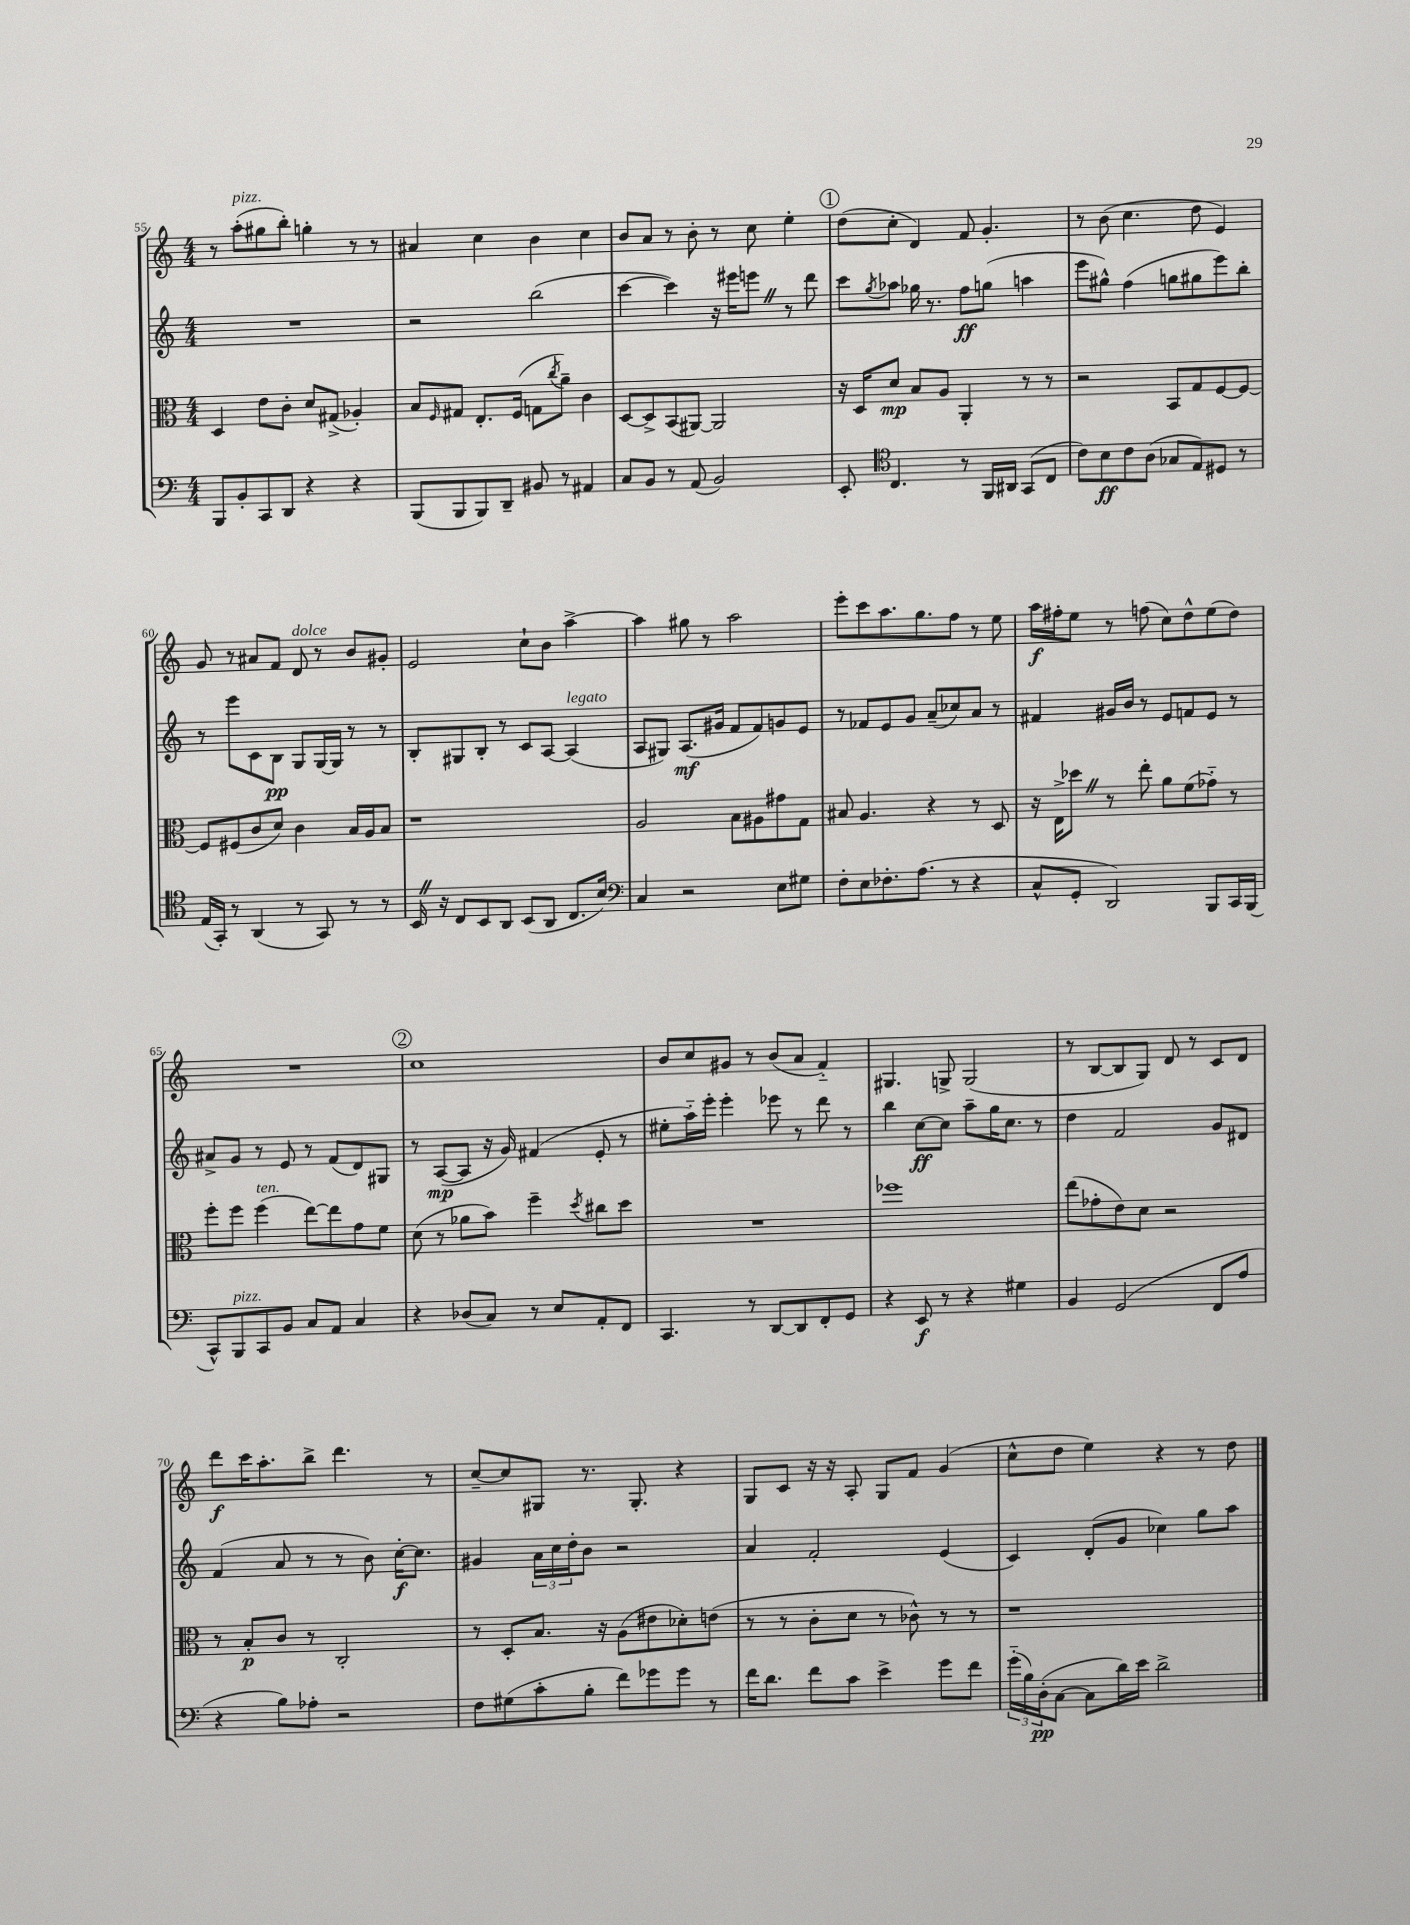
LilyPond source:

<<
\new StaffGroup <<
\new Staff = "s0" {
    \clef treble \key c \major \numericTimeSignature \time 4/4
    r8 a''8-.^\markup { \italic "pizz." }( gis''8 b''8-.) g''4-. r8 r8 |
    ais'4 c''4 b'4 c''4 |
    b'8 a'8 r8 b'8-. r8 c''8 e''4-. |
    \mark \markup { \circle "1" } d''8( c''8-. d'4) f'8 g'4.-. |
    r8 b'8( c''4. d''8 e'4) |
    g'8 r8 ais'8 f'8 d'8^\markup { \italic "dolce" } r8 b'8 gis'8-. |
    e'2 c''8-! b'8 a''4~-> |
    a''4 gis''8 r8 a''2 |
    e'''8-. c'''8 a''8. g''8. f''8 r8 e''8 |
    a''16\f fis''16-. e''8 r8 f''8( c''8) d''8-^ e''8( d''8) |
    R1 |
    \mark \markup { \circle "2" } c''1 |
    b'8 c''8 gis'8 r8 b'8( a'8 f'4-_) |
    gis4. g8-> g2( |
    r8 b8~ b8 g8) d'8 r8 c'8 d'8 |
    d'''8\f c'''16 a''8.-. b''8-> d'''4. r8 |
    c''8~-- c''8 gis8 r8. gis8.-. r4 |
    g8 c'8 r16 r16 a8-. g8 f'8 g'4( |
    c''8-^ d''8 e''4) r4 r8 d''8 \bar "|." |
}
\new Staff = "s1" {
    \clef treble \key c \major \numericTimeSignature \time 4/4
    R1 |
    r2 b''2( |
    c'''4~ c'''4) r16 eis'''16 e'''8 \once \override BreathingSign.text = \markup { \musicglyph "scripts.caesura.straight" } \breathe r8 d'''8 |
    \mark \markup { \circle "1" } c'''8 \acciaccatura { g''8 } aes''8 ges''16 r8. f''8\ff g''8( a''4 |
    e'''8 gis''8-^) f''4( g''8 gis''8 e'''8) b''8-. |
    r8 e'''8 c'8 b8\pp g8 g16~ g16 r8 r8 |
    b8-. gis8 b8-. r8 c'8 a8~ a4^\markup { \italic "legato" }( |
    a8 gis8) a8.\mf( gis'16 f'8 f'8) g'8 e'8 |
    r8 fes'8 e'8 g'8 a'8--( ces''8) a'8 r8 |
    fis'4 gis'16 b'16 r8 e'8 f'8 e'8 r8 |
    ais'8-> g'8 r8 e'8 r8 f'8( d'8) gis8 |
    \mark \markup { \circle "2" } r8 a8~\mp( a8 r16 g'16) fis'4( e'8-. r8 |
    eis''8-. a''16-_) e'''16-. e'''4-. ees'''8 r8 d'''8 r8 |
    b''4 c''8~\ff c''8 a''8-- g''16 c''8. r8 |
    d''4 f'2 g'8 dis'8 |
    f'4( a'8 r8 r8 b'8) c''16~-.\f c''8. |
    gis'4 \tuplet 3/2 { a'16 c''16 d''16-. } b'8 r2 |
    a'4 f'2-. e'4( |
    c'4) d'8-.( g'8 ces''4) g''8 a''8 \bar "|." |
}
\new Staff = "s2" {
    \clef alto \key c \major \numericTimeSignature \time 4/4
    d4 e'8 c'8-. d'8 gis8->( aes4-.) |
    b8 \grace { f16 } gis8 e8.-. f16( g8 \acciaccatura { c''8 } a'8--) c'4 |
    d8~ d8-> b,8( ais,8~) ais,2 |
    \mark \markup { \circle "1" } r16 d16 d'8\mp b8 a8 a,4-. r8 r8 |
    r2 b,8 g8 f8~ f8~ |
    f8 fis8( c'8 d'8) c'4 b16 a16 b8 |
    r1 |
    a2 b8 ais8 gis'8 g8 |
    bis8 a4. r4 r8 d8 |
    r16 e16-> des''8 \once \override BreathingSign.text = \markup { \musicglyph "scripts.caesura.straight" } \breathe r8 e''8-. a'8 f'8( ges'8-_) r8 |
    f''8-. f''8 f''4^\markup { \italic "ten." }( e''8~) e''8 g'8 f'8 |
    \mark \markup { \circle "2" } d'8( r8 aes'8 b'8) f''4-- \acciaccatura { d''8 } cis''8 d''8 |
    R1 |
    fes''1 |
    e''8( ges'8-. e'8) d'8 r2 |
    r8 b8-.\p c'8 r8 c2-. |
    r8 d8-. b8. r16 a8( eis'8 des'8-.) e'8( |
    r8 r8 c'8-. d'8 r8 ces'8-^) r8 r8 |
    r1 \bar "|." |
}
\new Staff = "s3" {
    \clef bass \key c \major \numericTimeSignature \time 4/4
    b,,8 b,8-. c,8 d,8 r4 r4 |
    b,,8( b,,8 b,,8) d,8-- bis,8 r8 ais,4 |
    c8 b,8 r8 a,8( b,2) |
    \mark \markup { \circle "1" } e,8-. \clef tenor c4. r8 f,16 ais,16 g,8( c8 |
    c'8) b8\ff c'8 a8( ges8 e8) dis8 r8 |
    e16( g,16-.) r8 a,4( r8 g,8) r8 r8 |
    b,16 \once \override BreathingSign.text = \markup { \musicglyph "scripts.caesura.straight" } \breathe r16 c8 b,8 a,8 b,8( a,8 c8. b16) |
    \clef bass c4 r2 e8 gis8 |
    f8-. e8 fes8.-. a8.( r8 r4 |
    c8-^ g,8-. d,2) b,,8 c,16 b,,16( |
    c,8-^) b,,8^\markup { \italic "pizz." } c,8 b,8 c8 a,8 c4 |
    \mark \markup { \circle "2" } r4 des8( c8) r8 e8 a,8-. f,8 |
    c,4. r8 d,8~ d,8 f,8-. g,8 |
    r4 e,8\f r8 r4 gis4 |
    b,4 g,2( f,8 a8 |
    r4 b8) aes8-. r2 |
    f8 gis8( c'8-. b8-. f'8) ges'8 ges'8 r8 |
    f'16 d'8. f'8 c'8 e'4-> g'8 f'8 |
    \tuplet 3/2 { g'16-_( b16) d16-.\pp( } c8~ c8 d'16) e'16 d'2-> \bar "|." |
}
>>
>>
\layout { \context { \Score currentBarNumber = #55 } }
